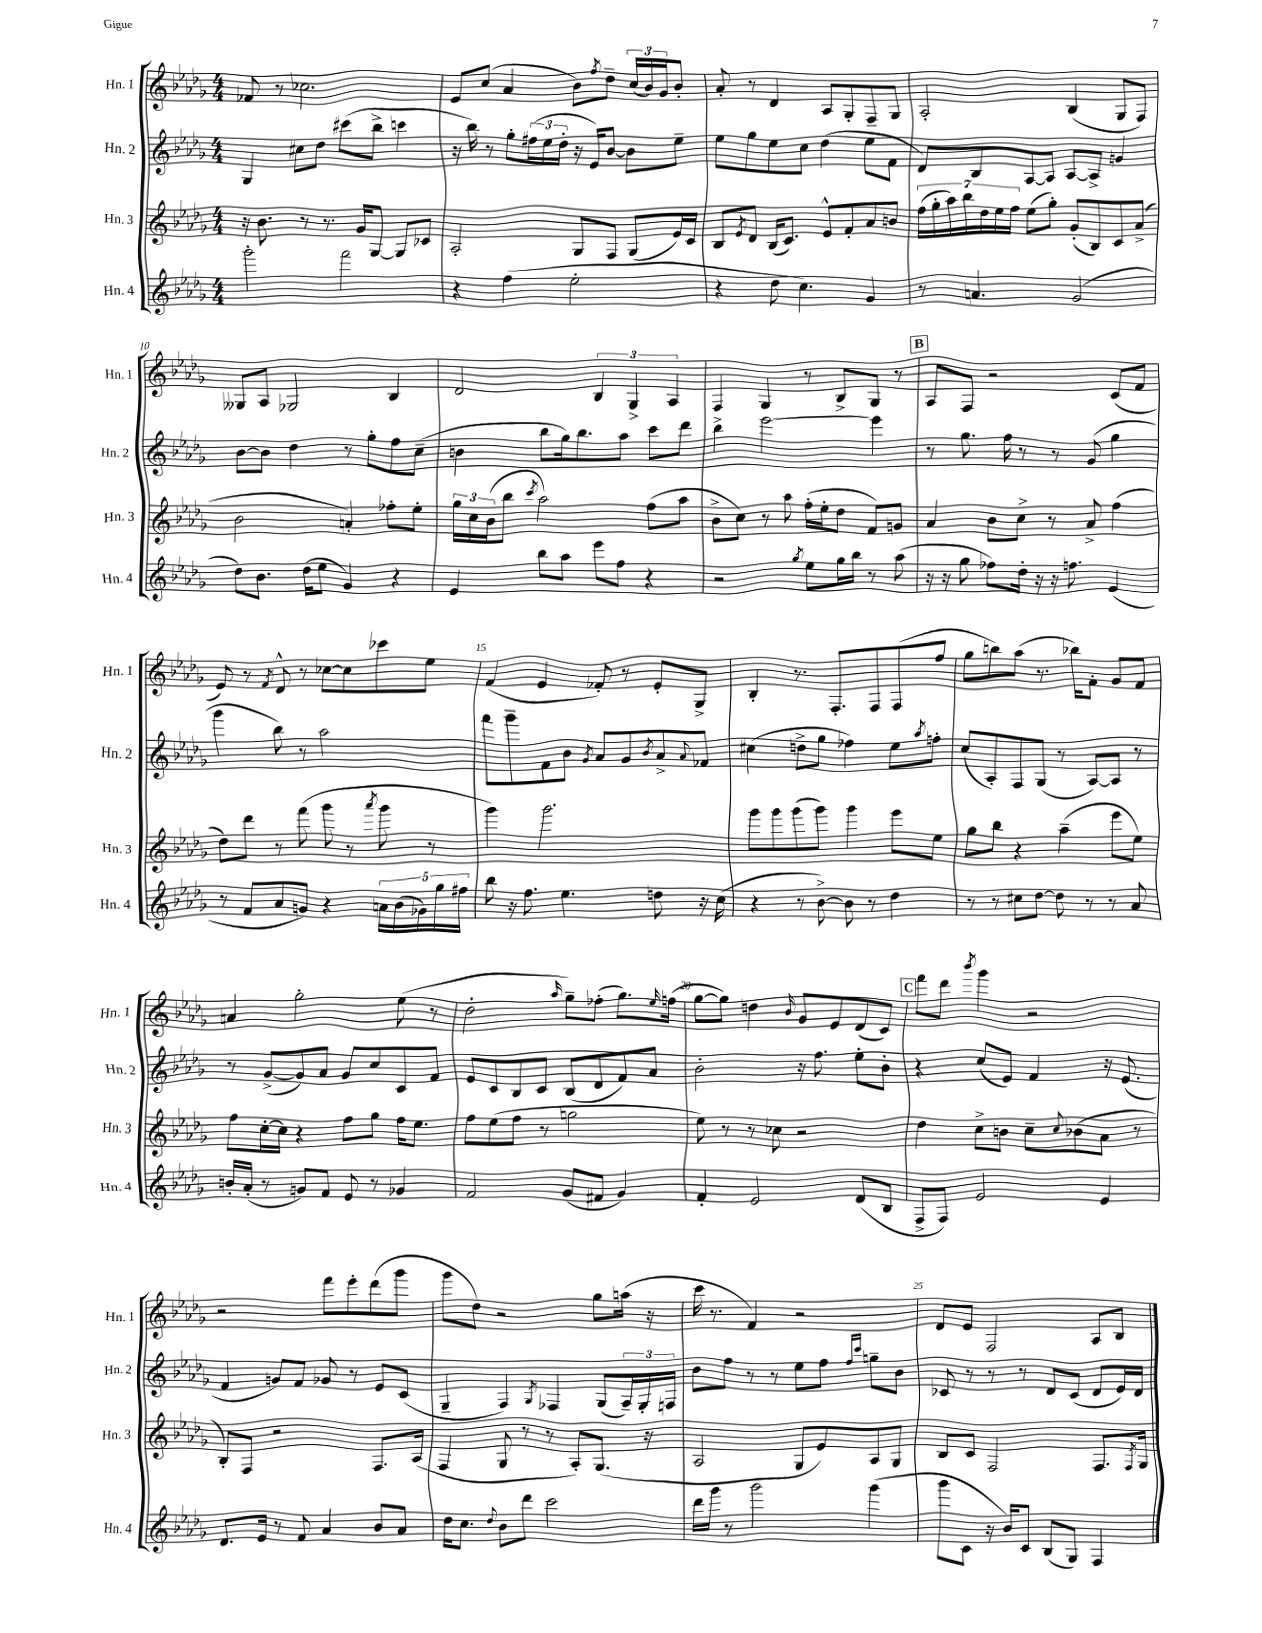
<<
\new StaffGroup <<
\new Staff = "s0" \with { instrumentName = "Hn. 1" shortInstrumentName = "Hn. 1" } {
    \clef treble \key des \major \numericTimeSignature \time 4/4
    fes'8 r8 ces''2. |
    ees'8 c''8( aes'4 bes'8) \acciaccatura { f''8 } des''8-- \tuplet 3/2 { c''16( bes'16) ges'16 } bes'8-. |
    aes'8-. r8 des'4 aes8 ges8-. f8-- ges8 |
    aes2-. bes4( ges8 f8) |
    geses8 aes8 ges2 bes4 |
    des'2 \tuplet 3/2 { bes4 ges4-> aes4 } |
    f4 ges4 r8 bes8-> ges8 r8 |
    \mark \markup { \box "B" } aes8 f8 r2 c'8( f'8 |
    ees'8) r8 \acciaccatura { f'8 } des'8-^ r8 ces''8~ ces''8 ces'''8 ees''8 |
    f'4( ees'4 fes'8-.) r8 ees'8-. ges8-> |
    bes4-. r8. f8.-. f8 f8( f''8 |
    ges''8 b''8) aes''8( r8. bes''16) f'8-. ges'8 f'8 |
    a'4 ges''2-. ees''8( r8 |
    des''2-. \grace { aes''16 } ges''8--) fes''8-.( ges''8.) \grace { ees''16 } f''16( |
    ges''8~ ges''8) d''4 \grace { bes'16 } ges'8 ees'8 des'8( c'8) |
    \mark \markup { \box "C" } f'''8 des'''8 \acciaccatura { bes'''8 } ges'''4 r2 |
    r2 f'''8 ees'''8-. des'''8( ges'''8 |
    ges'''8 des''8) r2 ges''8 a''16( r16 |
    c'''16 r8. f'4) r2 |
    des'8 ees'8 f2 aes8 bes8 \bar "|." |
}
\new Staff = "s1" \with { instrumentName = "Hn. 2" shortInstrumentName = "Hn. 2" } {
    \clef treble \key des \major \numericTimeSignature \time 4/4
    ges4 cis''8 des''8 cis'''8( bes''8-> c'''4 |
    r16 bes''16) r8 ges''8-. \tuplet 3/2 { fis''16( ees''16 des''16-. } r16 ees'16) bes'8~ bes'8 ees''8-- |
    ees''8 ges''8 ees''8 c''8 des''4( ees''8 f'8 |
    des'8) bes8 aes8~ aes8 aes8~ aes8-> g'4 |
    bes'8~ bes'8 des''4 r8 ges''8-. f''8 c''8--( |
    b'4 bes''8 ges''16) bes''8. aes''8 c'''8 des'''8 |
    bes''4-> ees'''2~ ees'''4 |
    \mark \markup { \box "B" } r8 ges''8. f''16 r8 r8 ges'8( ges''4 |
    ges'''4 bes''8) r8 aes''2 |
    f'''8 ges'''8-- f'8 bes'8 \acciaccatura { ges'8 } aes'8 ges'8 \acciaccatura { bes'8 } aes'8-> \appoggiatura { aes'8 } fes'8 |
    cis''4( d''8-> ges''8 fes''4) ees''8 \acciaccatura { aes''8 } f''8-. |
    c''8( aes8-.) f8 ges8( r8 aes8~) aes8 r8 |
    r8 ges'8~->( ges'8) aes'8 ges'8 c''8 c'8 f'8 |
    ees'8 c'8 bes8 c'8 bes8( des'8 f'8) aes'8 |
    bes'2-. r16 f''8. ees''8-. bes'8-. |
    \mark \markup { \box "C" } r4 c''8( ees'8) f'4 r16 ees'8.( |
    f'4 g'8) f'8 ges'8 r8 ees'8 c'8( |
    ges4-- f4) \acciaccatura { ges8 } fes4 ges8( \tuplet 3/2 { aes16--) ges16-. f16 } |
    bes'8 f''8 r8 r8 ees''8 f''8 \grace { f''16 c'''16 } g''8-- bes'8 |
    ces'8 r8 r8 r8 des'8 ces'8( des'8 ees'16) des'16 \bar "|." |
}
\new Staff = "s2" \with { instrumentName = "Hn. 3" shortInstrumentName = "Hn. 3" } {
    \clef treble \key des \major \numericTimeSignature \time 4/4
    r16 bes'8. r8 r8. ges'16 ges8~ ges8 ces'8 |
    aes2-. ges8 f8 ges8( ees'16) c'16 |
    bes8 \acciaccatura { ees'8 } des'8 bes16( c'8.) ees'8-^ f'8-. aes'8 b'8 |
    \tuplet 7/4 { f''16( ges''16-. aes''16) bes''16 des''16 ees''16 f''16 } ees''8( ges''8-.) ges'8-.( bes8) c'8 aes'8->( |
    bes'2 a'4-.) fes''8-. ees''8-. |
    \tuplet 3/2 { ges''16 c''16 bes'16( } bes''8 \acciaccatura { c'''8 } aes''2) f''8( aes''8 |
    bes'8-> c''8) r8 aes''8 f''16-.( ees''16-. des''8 f'8) g'8 |
    \mark \markup { \box "B" } aes'4 bes'8 c''8-> r8 aes'8-> f''4( |
    des''8) des'''8 r8 f'''8( ges'''8 r8 \acciaccatura { aes'''8 } ges'''8 r8 |
    ges'''4) ges'''2. |
    ges'''8 ges'''8 ges'''8( ges'''8) ges'''4 ees'''8 ees''8 |
    ges''8 bes''8 r4 aes''4--( ees'''8 ees''8) |
    f''8 c''16~-. c''16 r4 f''8 ges''8 f''16 ees''8. |
    f''8 ees''8( f''8 r8 g''2 |
    ees''8) r8 r8 ces''8 r2 |
    \mark \markup { \box "C" } des''4 c''8-> b'8 c''8-- \appoggiatura { c''8 } bes'8( aes'8 r8 |
    bes8-.) f8 r2 f8. aes16( |
    f4 ges8 r8 r8 aes8-.) ges8.( r16 |
    aes2 ges8 ees'8) aes8 ges8 |
    bes8 c'8 f2 f8. \acciaccatura { f8 } ges16 \bar "|." |
}
\new Staff = "s3" \with { instrumentName = "Hn. 4" shortInstrumentName = "Hn. 4" } {
    \clef treble \key des \major \numericTimeSignature \time 4/4
    ges'''2-. f'''2 |
    r4 f''4( ees''2-. |
    r4 des''8 c''4.) ges'4 |
    r8 a'4. ges'2( |
    des''8) bes'8. des''16( ees''8 ges'4) r4 |
    ees'4 bes''8 aes''8 ees'''8 f''8 r4 |
    r2 \acciaccatura { ges''8 } ees''8 ges''16 bes''16 r8 aes''8( |
    \mark \markup { \box "B" } r16 r16 ges''8 fes''8) des''16-. r16 r16 f''8. ees'4( |
    r8 f'8 aes'8 g'8) r4 \tuplet 5/4 { a'16 bes'16( ges'16) ges''16 fis''16 } |
    bes''8 r16 f''8. ees''4. d''8 r16 c''16( |
    r4 r8 bes'8~->) bes'8 r8 des''4 |
    r8 r8 cis''8 des''8~ des''8 r8 r8 aes'8 |
    b'16-. aes'16-.( r8 g'8) f'8 ees'8 r8 ges'4 |
    f'2 ges'8( fis'8 ges'4) |
    f'4-. ees'2 des'8( bes8 |
    \mark \markup { \box "C" } f8-> f8) ees'2 ees'4 |
    des'8. ees'16 r8 f'8 aes'4 bes'8 aes'8 |
    des''16 c''8. \appoggiatura { des''8 } bes'8 des'''8 c'''2 |
    des'''16 ges'''16 r8 ges'''2 ges'''4( |
    ges'''8 c'8 r16 bes'16) c'8 bes8( ges8) f4 \bar "|." |
}
>>
>>
\layout { \context { \Score currentBarNumber = #6 \override BarNumber.break-visibility = ##(#f #t #t) barNumberVisibility = #(every-nth-bar-number-visible 5) } }
